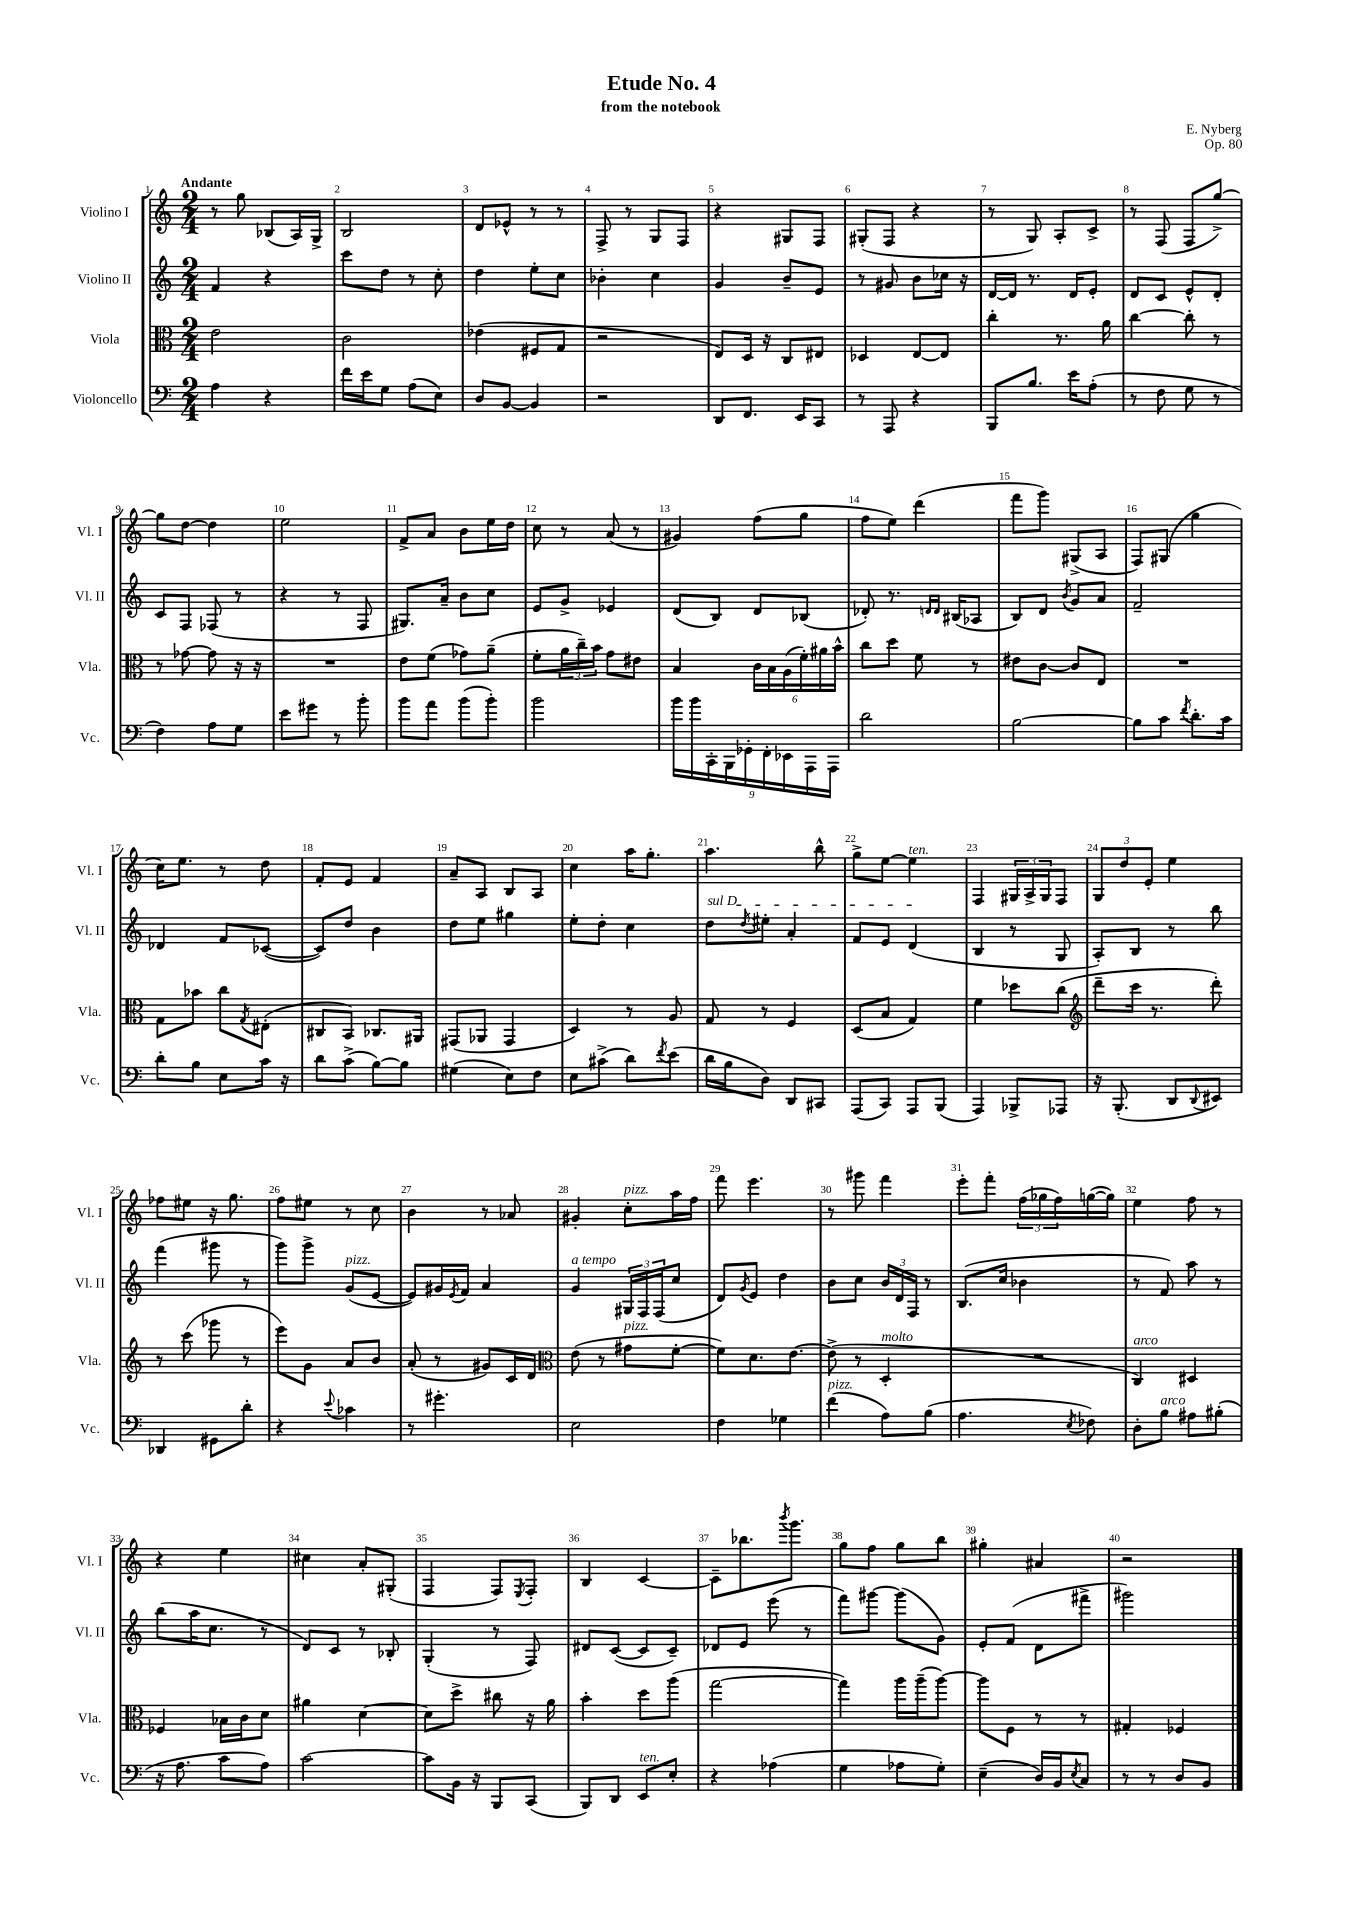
\header { title = "Etude No. 4" composer = "E. Nyberg" subtitle = "from the notebook" opus = "Op. 80" }
<<
\new StaffGroup <<
\new Staff = "s0" \with { instrumentName = "Violino I" shortInstrumentName = "Vl. I" } {
    \clef treble \key c \major \numericTimeSignature \time 2/4 \tempo "Andante"
    r8 g''8 bes8( a16) g16-> |
    b2 |
    d'8 ees'8-^ r8 r8 |
    f8-> r8 g8 f8 |
    r4 gis8 f8 |
    gis8-.( f8 r4 |
    r8 g8) a8-. c'8-> |
    r8 f8( f8 g''8~->) |
    g''8 d''8~ d''4 |
    e''2 |
    f'8-> a'8 b'8 e''16 d''16 |
    c''8 r8 a'8( r8 |
    gis'4) f''8( g''8 |
    f''8 e''8) d'''4( |
    f'''8 g'''8) gis8->( a8 |
    f8) gis8( g''4 |
    c''16) e''8. r8 d''8 |
    f'8-. e'8 f'4 |
    a'8-- a8 b8 a8 |
    c''4 a''16 g''8.-. |
    a''4. b''8-^ |
    g''8-> e''8~ e''4^\markup { \italic "ten." } |
    f4 \tuplet 3/2 { gis16 a16-> gis16 } f8 |
    \tuplet 3/2 { g8 d''8 e'8-. } e''4 |
    fes''8 eis''8 r16 g''8. |
    f''8 eis''8 r8 c''8 |
    b'4 r8 aes'8 |
    gis'4-. c''8-.^\markup { \italic "pizz." } a''16 f''16 |
    f'''8 e'''4. |
    r8 gis'''8 f'''4 |
    e'''8-. f'''8-. \tuplet 3/2 { f''16( ges''16 f''16) } g''16~( g''16) |
    e''4 f''8 r8 |
    r4 e''4 |
    cis''4 a'8-. gis8-.( |
    f4 f8) \acciaccatura { e8 } f8-. |
    b4 c'4~ |
    c'8-- bes''8. \acciaccatura { b'''8 } g'''8. |
    g''8 f''8 g''8 b''8 |
    gis''4-. ais'4 |
    r2 \bar "|." |
}
\new Staff = "s1" \with { instrumentName = "Violino II" shortInstrumentName = "Vl. II" } {
    \clef treble \key c \major \numericTimeSignature \time 2/4
    f'4 r4 |
    c'''8 d''8 r8 c''8-. |
    d''4 e''8-. c''8 |
    bes'4-. c''4 |
    g'4 b'8-- e'8 |
    r8 gis'8 b'8 ces''16 r16 |
    d'16~ d'16 r8. d'16 e'8-. |
    d'8 c'8 e'8-^ d'8-. |
    c'8 f8 fes8( r8 |
    r4 r8 f8 |
    gis8.) a'16-- b'8 c''8 |
    e'8 g'8-> ees'4 |
    d'8( b8) d'8 bes8( |
    des'8-.) r8. \grace { d'16 d'16 } bis16( aes8 |
    b8) d'8 \acciaccatura { b'8 } g'8 a'8 |
    f'2-- |
    des'4 f'8 ces'8~( |
    ces'8) d''8 b'4 |
    d''8 e''8 gis''4 |
    e''8-. d''8-. c''4 |
    \once \override TextSpanner.bound-details.left.text = \markup { \italic "sul D" } d''8\startTextSpan \acciaccatura { d''8 } eis''8-. a'4-. |
    f'8 e'8 d'4\stopTextSpan( |
    b4 r8 g8 |
    a8-.) b8 r8 b''8 |
    f'''4( gis'''8 r8 |
    g'''8) g'''8-> g'8^\markup { \italic "pizz." }( e'8~ |
    e'8) gis'16 \acciaccatura { e'8 } f'16 a'4 |
    g'4^\markup { \italic "a tempo" } \tuplet 3/2 { gis16 f16 f16( } c''8 |
    d'8) \acciaccatura { g'8 } e'8 d''4 |
    b'8 c''8 \tuplet 3/2 { b'16 d'16 f16 } r8 |
    b8.( c''16 bes'4 |
    r8 f'8) a''8 r8 |
    b''8( a''16 c''8. r8 |
    d'8) c'8 r8 bes8-. |
    g4-.( r8 f8) |
    dis'8 c'8~( c'8 c'8--) |
    des'8 e'8 e'''8( r8 |
    f'''8) gis'''8~ gis'''8( g'8) |
    e'8-. f'8( d'8 fis'''8-> |
    gis'''2) \bar "|." |
}
\new Staff = "s2" \with { instrumentName = "Viola" shortInstrumentName = "Vla." } {
    \clef alto \key c \major \numericTimeSignature \time 2/4
    e'2 |
    c'2 |
    ees'4( fis8 g8 |
    r2 |
    e8) d16 r16 c8 eis8 |
    des4 e8~ e8 |
    c''4-. r8. a'16 |
    c''4~ c''8-. r8 |
    r8 ges'8~ ges'8 r16 r16 |
    R2 |
    e'8 f'8( ges'8) a'8--( |
    f'8-. \tuplet 3/2 { a'16 c''16--) b'16 } g'8 eis'8 |
    b4 \tuplet 6/4 { c'16 b16 a16( f'16-.) ais'16 b'16-^ } |
    c''8 d''8 f'8 r8 |
    eis'8 c'8~ c'8 e8 |
    R2 |
    g8 bes'8 c''8 \acciaccatura { g8 } eis8-.( |
    cis8 b,8) ces8. ais,16 |
    gis,8( aes,8 gis,4 |
    d4) r8 a8 |
    g8 r8 f4 |
    d8( b8 g4) |
    f'4 des''8 c''8( |
    \clef treble d'''8-- c'''16 r8. d'''8-.) |
    r8 c'''8( ges'''8 r8 |
    e'''8) g'8 a'8 b'8 |
    a'8-.( r8 gis'8) c'16 d'16 |
    \clef alto e'8( r8 gis'8^\markup { \italic "pizz." } f'8~-. |
    f'8) d'8. e'8.~ |
    e'8->( r8 d4-.^\markup { \italic "molto" } |
    R2 |
    c4^\markup { \italic "arco" }) dis4 |
    fes4 bes16 c'16 d'8 |
    ais'4 d'4~ |
    d'8 d''8-> cis''8 r16 a'16 |
    b'4-. d''8 a''8( |
    g''2~ |
    g''4) a''16 a''16--( a''8~) |
    a''8 f8 r8 r8 |
    gis4-. fes4 \bar "|." |
}
\new Staff = "s3" \with { instrumentName = "Violoncello" shortInstrumentName = "Vc." } {
    \clef bass \key c \major \numericTimeSignature \time 2/4
    a4 r4 |
    f'16 e'16 g8 a8( e8) |
    d8 b,8~ b,4 |
    r2 |
    d,8 f,8. e,16 c,8 |
    r8 a,,8 r4 |
    b,,8 b8. e'16 a8-.( |
    r8 f8 g8 r8 |
    f4) a8 g8 |
    e'8 gis'8 r8 b'8-. |
    b'8 a'8 b'8( b'8-.) |
    b'2 |
    \tuplet 9/8 { b'16 b'16 c,16-. b,,16 ges,16-. f,16-. ees,16 a,,16 a,,16 } |
    d'2 |
    b2~ |
    b8 c'8 \acciaccatura { f'8 } d'8.-. c'16 |
    d'8-. b8 e8 c'16 r16 |
    d'8 c'8->( b8~) b8 |
    gis4( e8) f8 |
    e8 cis'8->( d'8) \acciaccatura { f'8 } e'8( |
    d'16 b16 d8) d,8 cis,8 |
    a,,8( c,8) a,,8 b,,8( |
    a,,4) bes,,8-> aes,,8 |
    r16 b,,8.-.( d,8 \appoggiatura { d,8 } eis,8) |
    des,4 gis,8 d'8-. |
    r4 \appoggiatura { e'8 } ces'4 |
    r8 gis'4.-. |
    e2 |
    f4 ges4 |
    f'4^\markup { \italic "pizz." }( a8) b8( |
    a4. \acciaccatura { e8 } fes8) |
    d8-. b8^\markup { \italic "arco" } ais8 bis8-.( |
    r16 a8. c'8 a8) |
    c'2~ |
    c'8 b,16 r16 b,,8 c,8( |
    b,,8) d,8 e,8^\markup { \italic "ten." } e8-. |
    r4 aes4( |
    g4 aes8 g8-.) |
    e4--( d16) b,16 \acciaccatura { e8 } c8 |
    r8 r8 d8 b,8 \bar "|." |
}
>>
>>
\layout { \context { \Score \override BarNumber.break-visibility = ##(#f #t #t) barNumberVisibility = #all-bar-numbers-visible } }
